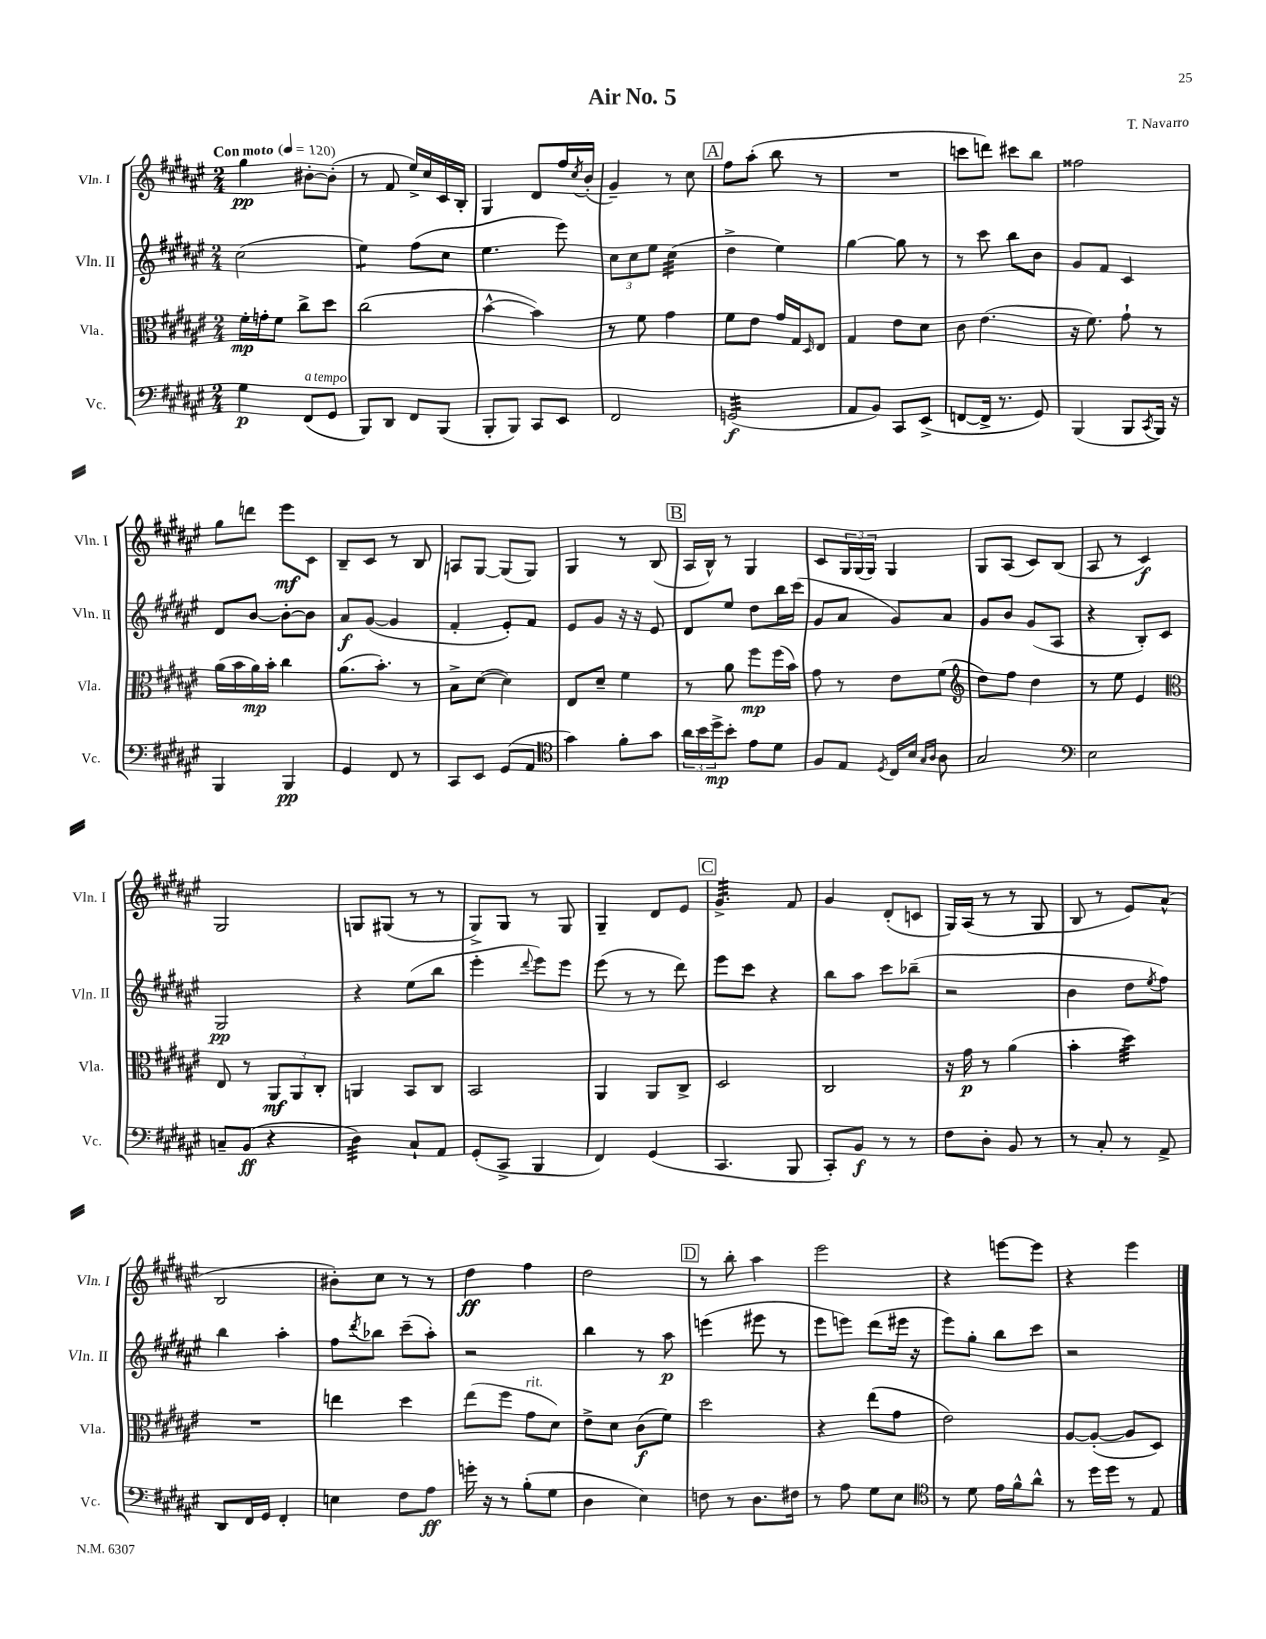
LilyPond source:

\header { title = "Air No. 5" composer = "T. Navarro" }
<<
\new StaffGroup <<
\new Staff = "s0" \with { instrumentName = "Vln. I" shortInstrumentName = "Vln. I" } {
    \clef treble \key fis \major \numericTimeSignature \time 2/4 \tempo "Con moto" 4 = 120
    gis''4\pp bis'8~-. bis'8-.( |
    r8 fis'8 eis''16->) cis''16 cis'16 b16-. |
    gis4 dis'8 fis''16 \acciaccatura { cis''8 } b'16-.( |
    gis'4--) r8 cis''8 |
    \mark \markup { \box "A" } fis''8 ais''8-.( b''8 r8 |
    R2 |
    c'''8 d'''8) cis'''8 b''8 |
    fisis''2 |
    gis''8 d'''8 eis'''8\mf cis'8 |
    b8-- cis'8 r8 b8 |
    a8 gis8~ gis8( gis8) |
    gis4 r8 b8( |
    \mark \markup { \box "B" } ais16 b16-^) r8 gis4 |
    cis'8 \tuplet 3/2 { gis16 gis16( gis16) } gis4 |
    gis8 ais8( cis'8) b8( |
    ais8 r8 cis'4\f) |
    gis2 |
    g8 gis8( r8 r8 |
    gis8->) gis8 r8 gis8 |
    gis4-- dis'8 eis'8 |
    \mark \markup { \box "C" } gis'4.:32-> fis'8 |
    gis'4 dis'8-.( c'8 |
    gis16) ais16( r8 r8 gis8 |
    b8 r8 eis'8) ais'8-^( |
    b2 |
    bis'8-.) cis''8 r8 r8 |
    dis''4\ff fis''4 |
    dis''2 |
    \mark \markup { \box "D" } r8 b''8-. ais''4 |
    eis'''2 |
    r4 e'''8~ e'''8 |
    r4 eis'''4 \bar "|." |
}
\new Staff = "s1" \with { instrumentName = "Vln. II" shortInstrumentName = "Vln. II" } {
    \clef treble \key fis \major \numericTimeSignature \time 2/4
    cis''2( |
    eis''4:8) fis''8( cis''8 |
    eis''4. eis'''8) |
    \tuplet 3/2 { cis''8 cis''8 eis''8 } cis''4:32( |
    \mark \markup { \box "A" } dis''4-> eis''4) |
    gis''4~ gis''8 r8 |
    r8 cis'''8 b''8 b'8 |
    gis'8 fis'8 cis'4 |
    dis'8 b'8~ b'8~-. b'8 |
    ais'8\f gis'8~( gis'4 |
    fis'4-. eis'8-.) fis'8 |
    eis'8 gis'8 r16 r16 eis'8 |
    \mark \markup { \box "B" } dis'8 eis''8 dis''8 b''16 cis'''16( |
    gis'8 ais'8 gis'8) ais'8 |
    gis'8 b'8 gis'8( ais8 |
    r4 b8-.) cis'8 |
    gis2\pp |
    r4 eis''8( b''8 |
    eis'''4-. \appoggiatura { dis'''8 } eis'''8) eis'''8 |
    eis'''8( r8 r8 dis'''8) |
    \mark \markup { \box "C" } eis'''8 cis'''8 r4 |
    b''8 ais''8 cis'''8 bes''8--( |
    r2 |
    b'4 dis''8 \acciaccatura { eis''8 } fis''8) |
    b''4 ais''4-. |
    fis''8 \acciaccatura { dis'''8 } bes''8 cis'''8--( ais''8-.) |
    r2 |
    b''4 r8 ais''8\p |
    \mark \markup { \box "D" } e'''4( eis'''8 r8 |
    eis'''8 e'''8) dis'''8( eis'''16 r16 |
    eis'''8) gis''8-. b''8 cis'''8 |
    r2 \bar "|." |
}
\new Staff = "s2" \with { instrumentName = "Vla." shortInstrumentName = "Vla." } {
    \clef alto \key fis \major \numericTimeSignature \time 2/4
    fis'16-.\mp g'16-. fis'8 cis''8-> dis''8 |
    cis''2( |
    b'4~-^ b'4) |
    r8 fis'8 gis'4 |
    \mark \markup { \box "A" } fis'8 eis'8 gis'16 gis16 \grace { dis16 } eis8 |
    gis4 eis'8 dis'8 |
    cis'8 eis'4.( |
    r16 fis'8.) gis'8-! r8 |
    ais'16( b'16 ais'16\mp) b'16-. cis''4 |
    ais'8.( b'8.-.) r8 |
    b8-> dis'8~( dis'4) |
    eis8 dis'8-- fis'4 |
    \mark \markup { \box "B" } r8 ais'8 fis''8\mp fis''16( b'16) |
    gis'8 r8 eis'8 fis'8( |
    \clef treble dis''8) fis''8 dis''4 |
    r8 eis''8 eis'4 |
    \clef alto eis8 r8 \tuplet 3/2 { ais,8\mf ais,8 cis8-. } |
    a,4 b,8 cis8 |
    b,2 |
    ais,4 ais,8 cis8-> |
    \mark \markup { \box "C" } dis2 |
    cis2 |
    r16 gis'16\p r8 ais'4( |
    b'4-. dis''4:32) |
    R2 |
    e''4 dis''4 |
    eis''8( fis''8 gis'8^\markup { \italic "rit." } dis'8) |
    eis'8-> dis'8 cis'8\f( fis'8) |
    \mark \markup { \box "D" } dis''2 |
    r4 eis''8( gis'8 |
    eis'2) |
    ais8~ ais8~-.( ais8 dis8) \bar "|." |
}
\new Staff = "s3" \with { instrumentName = "Vc." shortInstrumentName = "Vc." } {
    \clef bass \key fis \major \numericTimeSignature \time 2/4
    gis4\p fis,8^\markup { \italic "a tempo" }( gis,8 |
    b,,8) dis,8 fis,8 b,,8( |
    b,,8-. b,,8) cis,8 eis,8 |
    fis,2 |
    \mark \markup { \box "A" } g,2:32\f( |
    ais,8 b,8) cis,8 eis,8->( |
    f,8~ f,16-> r8. gis,8) |
    b,,4( b,,8 \acciaccatura { cis,8 } b,,16) r16 |
    b,,4 b,,4\pp |
    gis,4 fis,8 r8 |
    cis,8 eis,8 gis,8( ais,8 |
    \clef tenor gis'4) fis'8-. gis'8 |
    \mark \markup { \box "B" } \tuplet 3/2 { ais'16 b'16 dis''16->\mp } b'8-. eis'8 dis'8 |
    fis8 eis8 \acciaccatura { dis8 } cis16 b16 \grace { gis16 ais16 } ais8 |
    gis2 |
    \clef bass eis2 |
    c8-- b,8\ff( r4 |
    dis4:32) cis8-! ais,8 |
    gis,8-.( cis,8-> b,,4 |
    fis,4) gis,4( |
    \mark \markup { \box "C" } cis,4. b,,8 |
    cis,8-.) b,8\f r8 r8 |
    fis8 dis8-. b,8 r8 |
    r8 cis8-. r8 ais,8-> |
    dis,8 fis,16 gis,16 fis,4-. |
    e4 fis8 ais8\ff |
    g'16-. r16 r8 b8-.( gis8 |
    dis4 eis4) |
    \mark \markup { \box "D" } f8 r8 dis8. fis16 |
    r8 ais8 gis8 eis8 |
    \clef tenor r8 dis'8 eis'16 fis'16-^ ais'8-^ |
    r8 dis''16 dis''16 r8 eis8 \bar "|." |
}
>>
>>
\layout { \context { \Score \remove "Bar_number_engraver" } }
